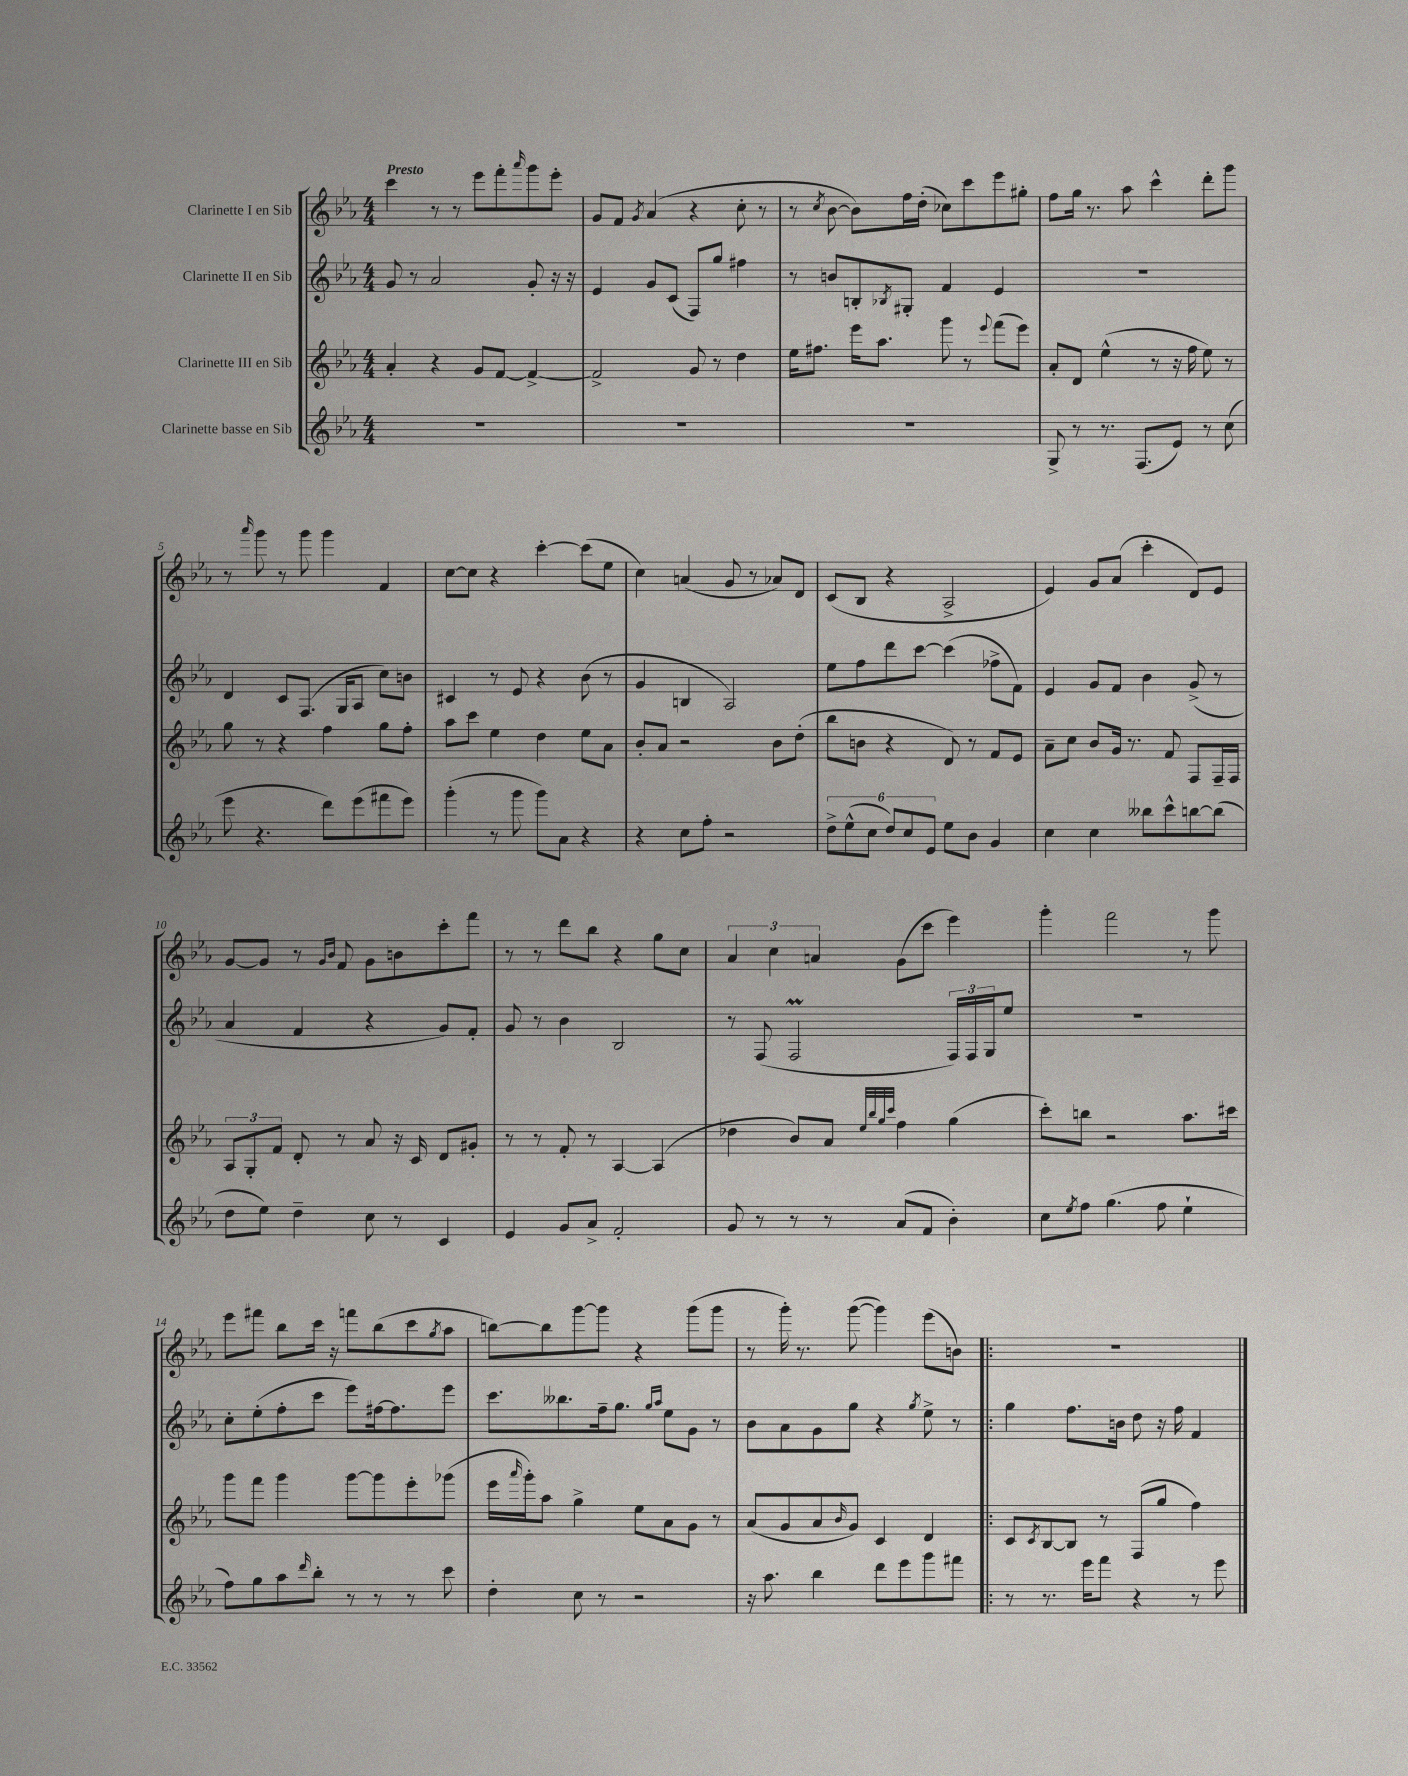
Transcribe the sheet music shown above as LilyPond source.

<<
\new StaffGroup <<
\new Staff = "s0" \with { instrumentName = "Clarinette I en Sib" } {
    \clef treble \key ees \major \numericTimeSignature \time 4/4 \tempo "Presto"
    c'''4 r8 r8 ees'''8 f'''8-. \grace { aes'''16 } g'''8 ees'''8-. |
    g'8 f'8 \acciaccatura { g'8 } aes'4( r4 c''8-. r8 |
    r8 \acciaccatura { c''8 } bes'8~ bes'8) f''16 d''16-.( ces''8) c'''8 ees'''8 gis''8-. |
    f''8 g''16 r8. aes''8 c'''4-^ d'''8-. g'''8 |
    r8 \grace { aes'''16 } g'''8 r8 g'''8 g'''4 f'4 |
    c''8~ c''8 r4 c'''4~-. c'''8( ees''8 |
    c''4) a'4( g'8 r8 aes'8) d'8 |
    c'8( bes8 r4 aes2-> |
    ees'4) g'8 aes'8( c'''4-. d'8) ees'8 |
    g'8~ g'8 r8 \grace { g'16 bes'16 } f'8 g'8 b'8 c'''8-. f'''8 |
    r8 r8 d'''8 bes''8 r4 g''8 c''8 |
    \tuplet 3/2 { aes'4 c''4 a'4 } g'8( c'''8 ees'''4) |
    g'''4-. f'''2 r8 g'''8 |
    ees'''8 fis'''8 bes''8 c'''16 r16 f'''8 bes''8( c'''8 \acciaccatura { g''8 } aes''8 |
    b''8~) b''8 g'''8~ g'''8 r4 g'''8( g'''8 |
    r8 g'''16-.) r8. g'''8~( g'''4) ees'''8( b'8) |
    \bar ".|:" R1 \bar "|." |
}
\new Staff = "s1" \with { instrumentName = "Clarinette II en Sib" } {
    \clef treble \key ees \major \numericTimeSignature \time 4/4
    g'8 r8 aes'2 g'8-. r16 r16 |
    ees'4 g'8 c'8( f8) g''8 fis''4 |
    r8 b'8 b8-. \acciaccatura { bes8 } gis8-. f'4 ees'4 |
    R1 |
    d'4 c'8 f8.( g16 aes8 c''8) b'8 |
    cis'4 r8 ees'8 r4 bes'8( r8 |
    g'4 b4 aes2) |
    ees''8 f''8 d'''8 c'''8~ c'''4( fes''8-> f'8) |
    ees'4 g'8 f'8 bes'4 g'8->( r8 |
    aes'4 f'4 r4 g'8) f'8-. |
    g'8 r8 bes'4 bes2 |
    r8 f8( f2\prall \tuplet 3/2 { f16) f16 g16 } ees''8 |
    R1 |
    c''8-. ees''8-.( f''8-. c'''8 ees'''8) fis''16~ fis''8. ees'''8 |
    c'''8. beses''8. f''16-- g''8. \grace { g''16 aes''16 } ees''8 g'8 r8 |
    bes'8 aes'8 g'8 g''8 r4 \acciaccatura { g''8 } ees''8-> r8 |
    \bar ".|:" g''4 f''8. b'16 d''8 r16 f''16 f'4 \bar "|." |
}
\new Staff = "s2" \with { instrumentName = "Clarinette III en Sib" } {
    \clef treble \key ees \major \numericTimeSignature \time 4/4
    aes'4-. r4 g'8 f'8~ f'4~-> |
    f'2-> g'8 r8 d''4 |
    ees''16 fis''8. ees'''16 aes''8. g'''8 r8 \appoggiatura { ees'''8 } f'''8( ees'''8) |
    aes'8-. d'8 ees''4-^( r8 r16 f''16 ees''8) r8 |
    g''8 r8 r4 f''4 g''8 f''8-. |
    aes''8 c'''8 ees''4 d''4 ees''8 aes'8 |
    bes'8-. aes'8 r2 bes'8 d''8-.( |
    bes''8 b'8 r4 d'8) r8 f'8 ees'8 |
    aes'8-- c''8 bes'8 g'16 r8. f'8 f8 f16-- f16 |
    \tuplet 3/2 { aes8 g8-. f'8 } d'8-. r8 aes'8 r16 c'16 d'8 gis'8-. |
    r8 r8 f'8-. r8 aes4~ aes4( |
    des''4 bes'8) aes'8 \grace { ees''32 bes''32 g''32 c'''32 } f''4 g''4( |
    c'''8-.) b''8 r2 aes''8. cis'''16 |
    g'''8 f'''8 g'''4 g'''8~ g'''8 ees'''8-. ges'''8( |
    ees'''16 \grace { aes'''16 } g'''16-.) aes''8 g''4-> ees''8 aes'8 g'8 r8 |
    aes'8( g'8 aes'8 \grace { bes'16 } g'8) c'4 d'4 |
    \bar ".|:" c'8 \acciaccatura { c'8 } bes8~ bes8 r8 f8( g''8 f''4) \bar "|." |
}
\new Staff = "s3" \with { instrumentName = "Clarinette basse en Sib" } {
    \clef treble \key ees \major \numericTimeSignature \time 4/4
    R1 |
    R1 |
    R1 |
    g8-> r8 r8. f8.( ees'8) r8 c''8( |
    ees'''8 r4. d'''8) ees'''8( fis'''8 ees'''8) |
    g'''4-.( r8 g'''8 g'''8) aes'8 r4 |
    r4 c''8 f''8-. r2 |
    \tuplet 6/4 { d''8-> ees''8-^( c''8 d''8) c''8 ees'8 } ees''8 bes'8 g'4 |
    c''4 c''4 beses''8 c'''8-^ b''8~ b''8( |
    d''8 ees''8) d''4-- c''8 r8 c'4 |
    ees'4 g'8 aes'8-> f'2-. |
    g'8 r8 r8 r8 aes'8( f'8 bes'4-.) |
    c''8 \acciaccatura { ees''8 } f''8 g''4.( f''8 ees''4-! |
    f''8) g''8 aes''8 \grace { d'''16 } bes''8-. r8 r8 r8 c'''8 |
    d''4-. c''8 r8 r2 |
    r16 aes''8. bes''4 d'''8 ees'''8 g'''8 fis'''8 |
    \bar ".|:" r8 r8. ees'''16 f'''8 r4 r8 ees'''8 \bar "|." |
}
>>
>>
